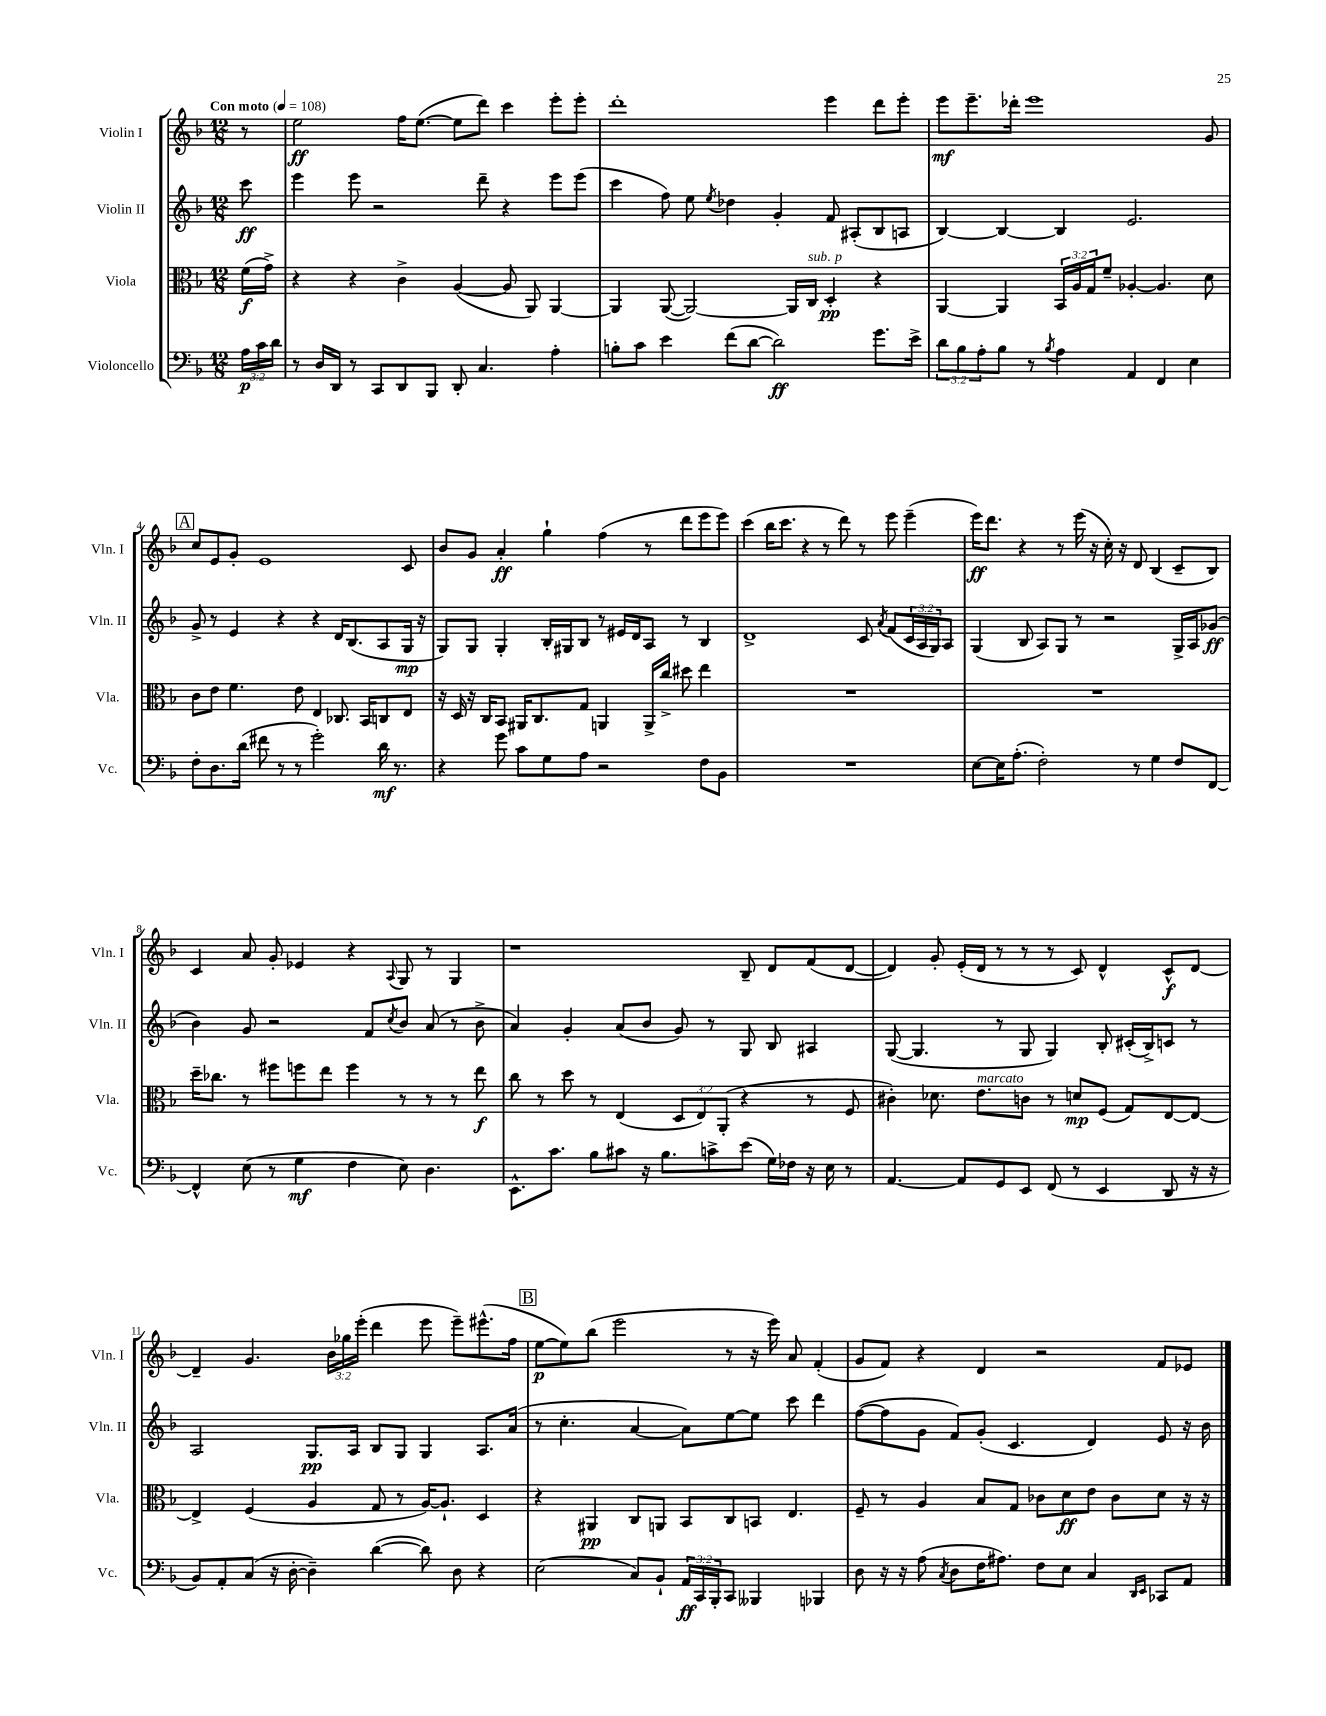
<<
\new StaffGroup <<
\new Staff = "s0" \with { instrumentName = "Violin I" shortInstrumentName = "Vln. I" } {
    \clef treble \key f \major \numericTimeSignature \time 12/8 \override Staff.TupletNumber.text = #tuplet-number::calc-fraction-text \partial 8 \tempo "Con moto" 4 = 108
    r8 |
    e''2\ff f''16 e''8.~( e''8 d'''8) c'''4 e'''8-. e'''8-. |
    d'''1-. e'''4 d'''8 e'''8-. |
    e'''8\mf e'''8.-- des'''16-. e'''1 g'8 |
    \mark \markup { \box "A" } c''8 e'8 g'8-. e'1 c'8 |
    bes'8 g'8 a'4-.\ff g''4-! f''4( r8 d'''8 e'''8 e'''8) |
    c'''4( bes''16 c'''8. r4 r8 d'''8) r8 e'''8 e'''4--( |
    e'''16\ff) d'''8. r4 r8 e'''16( r16 c''16-.) r16 d'8 bes4( c'8-- bes8) |
    c'4 a'8 g'8-. ees'4 r4 \appoggiatura { a8 } g8 r8 g4 |
    r1 bes8-- d'8 f'8( d'8~ |
    d'4) g'8-. e'16-.( d'16 r8 r8 r8 c'8) d'4-^ c'8-^\f d'8~ |
    d'4-- g'4. \tuplet 3/2 { bes'16 ges''16 e'''16-.( } d'''4 e'''8 e'''8--) eis'''8.-^( f''16 |
    \mark \markup { \box "B" } e''8~\p e''8) bes''8( e'''2 r8 r16 e'''16) a'8 f'4-.( |
    g'8 f'8) r4 d'4 r2 f'8 ees'8 \bar "|." |
}
\new Staff = "s1" \with { instrumentName = "Violin II" shortInstrumentName = "Vln. II" } {
    \clef treble \key f \major \numericTimeSignature \time 12/8 \override Staff.TupletNumber.text = #tuplet-number::calc-fraction-text \partial 8
    c'''8\ff |
    e'''4 e'''8 r2 d'''8-- r4 e'''8 e'''8( |
    c'''4 f''8) e''8 \acciaccatura { e''8 } des''4 g'4-. f'8 ais8-.( bes8 a8 |
    bes4~) bes4~ bes4 e'2. |
    \mark \markup { \box "A" } g'8-> r8 e'4 r4 r4 d'16 bes8.( a8 g16\mp r16 |
    g8) g8 g4-. bes16-. gis16 bes8 r8 eis'16 d'16 a8 r8 bes4 |
    d'1-> c'8 \acciaccatura { a'8 } f'8( \tuplet 3/2 { c'16 a16 g16) } a8 |
    g4( bes8 a8) g8 r8 r2 g16-> a16 ges'8\ff( |
    bes'4) g'8 r2 f'8 \acciaccatura { c''8 } bes'8 a'8( r8 bes'8-> |
    a'4) g'4-. a'8( bes'8 g'8) r8 g8 bes8 ais4 |
    g8~( g4. r8 g8 g4) bes8-. cis'16-.( bes16->) c'8 r8 |
    a2 g8.\pp a16 bes8 g8 g4 a8. a'16( |
    \mark \markup { \box "B" } r8 c''4.-. a'4~ a'8) e''8~ e''8 c'''8 d'''4 |
    f''8~( f''8 g'8 f'8) g'8-.( c'4. d'4) e'8 r16 bes'16 \bar "|." |
}
\new Staff = "s2" \with { instrumentName = "Viola" shortInstrumentName = "Vla." } {
    \clef alto \key f \major \numericTimeSignature \time 12/8 \override Staff.TupletNumber.text = #tuplet-number::calc-fraction-text \partial 8
    f'16\f( g'16->) |
    r4 r4 c'4-> a4~( a8 a,8) a,4~ |
    a,4 a,8~( a,2~) a,16 c16^\markup { \italic "sub. p" } d4-.\pp r4 |
    a,4~ a,4 \tuplet 3/2 { bes,16 a16 g16 } f'8-- aes4~-. aes4. d'8 |
    \mark \markup { \box "A" } c'8 e'8 f'4. e'8 e4 ces8. bes,16 c8 e8 |
    r16 d16 r16 c16 bes,8 ais,16 c8. g8 a,4 a,16-> c''16-> dis''8 e''4 |
    R1. |
    R1. |
    d''16-- ces''8. r8 fis''8 f''8 e''8 f''4 r8 r8 r8 e''8\f |
    c''8 r8 d''8 r8 e4( \tuplet 3/2 { d8 e8) a,8-.( } r4 r8 f8 |
    cis'4-.) des'8. e'8.^\markup { \italic "marcato" } c'8 r8 d'8\mp f8( g8) e8~ e8~ |
    e4-> f4( a4 g8 r8 a16~) a8.-! d4 |
    \mark \markup { \box "B" } r4 ais,4\pp c8 a,8 bes,8 c8 b,8 e4. |
    f8-- r8 a4 bes8 g8 ces'8 d'8\ff e'8 ces'8 d'8 r16 r16 \bar "|." |
}
\new Staff = "s3" \with { instrumentName = "Violoncello" shortInstrumentName = "Vc." } {
    \clef bass \key f \major \numericTimeSignature \time 12/8 \override Staff.TupletNumber.text = #tuplet-number::calc-fraction-text \partial 8
    \tuplet 3/2 { a16\p c'16 d'16 } |
    r8 d16 d,16 r8 c,8 d,8 bes,,8 d,8-. c4. a4-. |
    b8-. c'8 e'4 f'8( d'8~ d'2\ff) g'8. e'16-> |
    \tuplet 3/2 { d'8 bes8 a8-. } bes8 r8 \acciaccatura { bes8 } a4 a,4 f,4 e4 |
    \mark \markup { \box "A" } f8-. d8. d'16( fis'8 r8 r8 g'2-.) d'16\mf r8. |
    r4 g'8 c'8 g8 a8 r2 f8 bes,8 |
    R1. |
    e8~ e16 a8.-.( f2-.) r8 g4 f8 f,8~ |
    f,4-^ e8( r8 g4\mf f4 e8) d4. |
    e,8.-^ c'8. bes8 cis'8 r16 bes8. c'8-> e'8( g16) fes16 r16 e16 r8 |
    a,4.~ a,8 g,8 e,8 f,8( r8 e,4 d,8 r16 r16 |
    bes,8) a,8-. c8( r16 d16~-. d4--) d'4~( d'8) d8 r4 |
    \mark \markup { \box "B" } e2( c8) bes,8-! \tuplet 3/2 { a,16\ff c,16 bes,,16-. } c,8 beses,,4 bes,,4 |
    d8 r16 r16 a8( \acciaccatura { c8 } d8 f16 ais8.) f8 e8 c4 \grace { d,16 e,16 } ces,8 a,8 \bar "|." |
}
>>
>>
